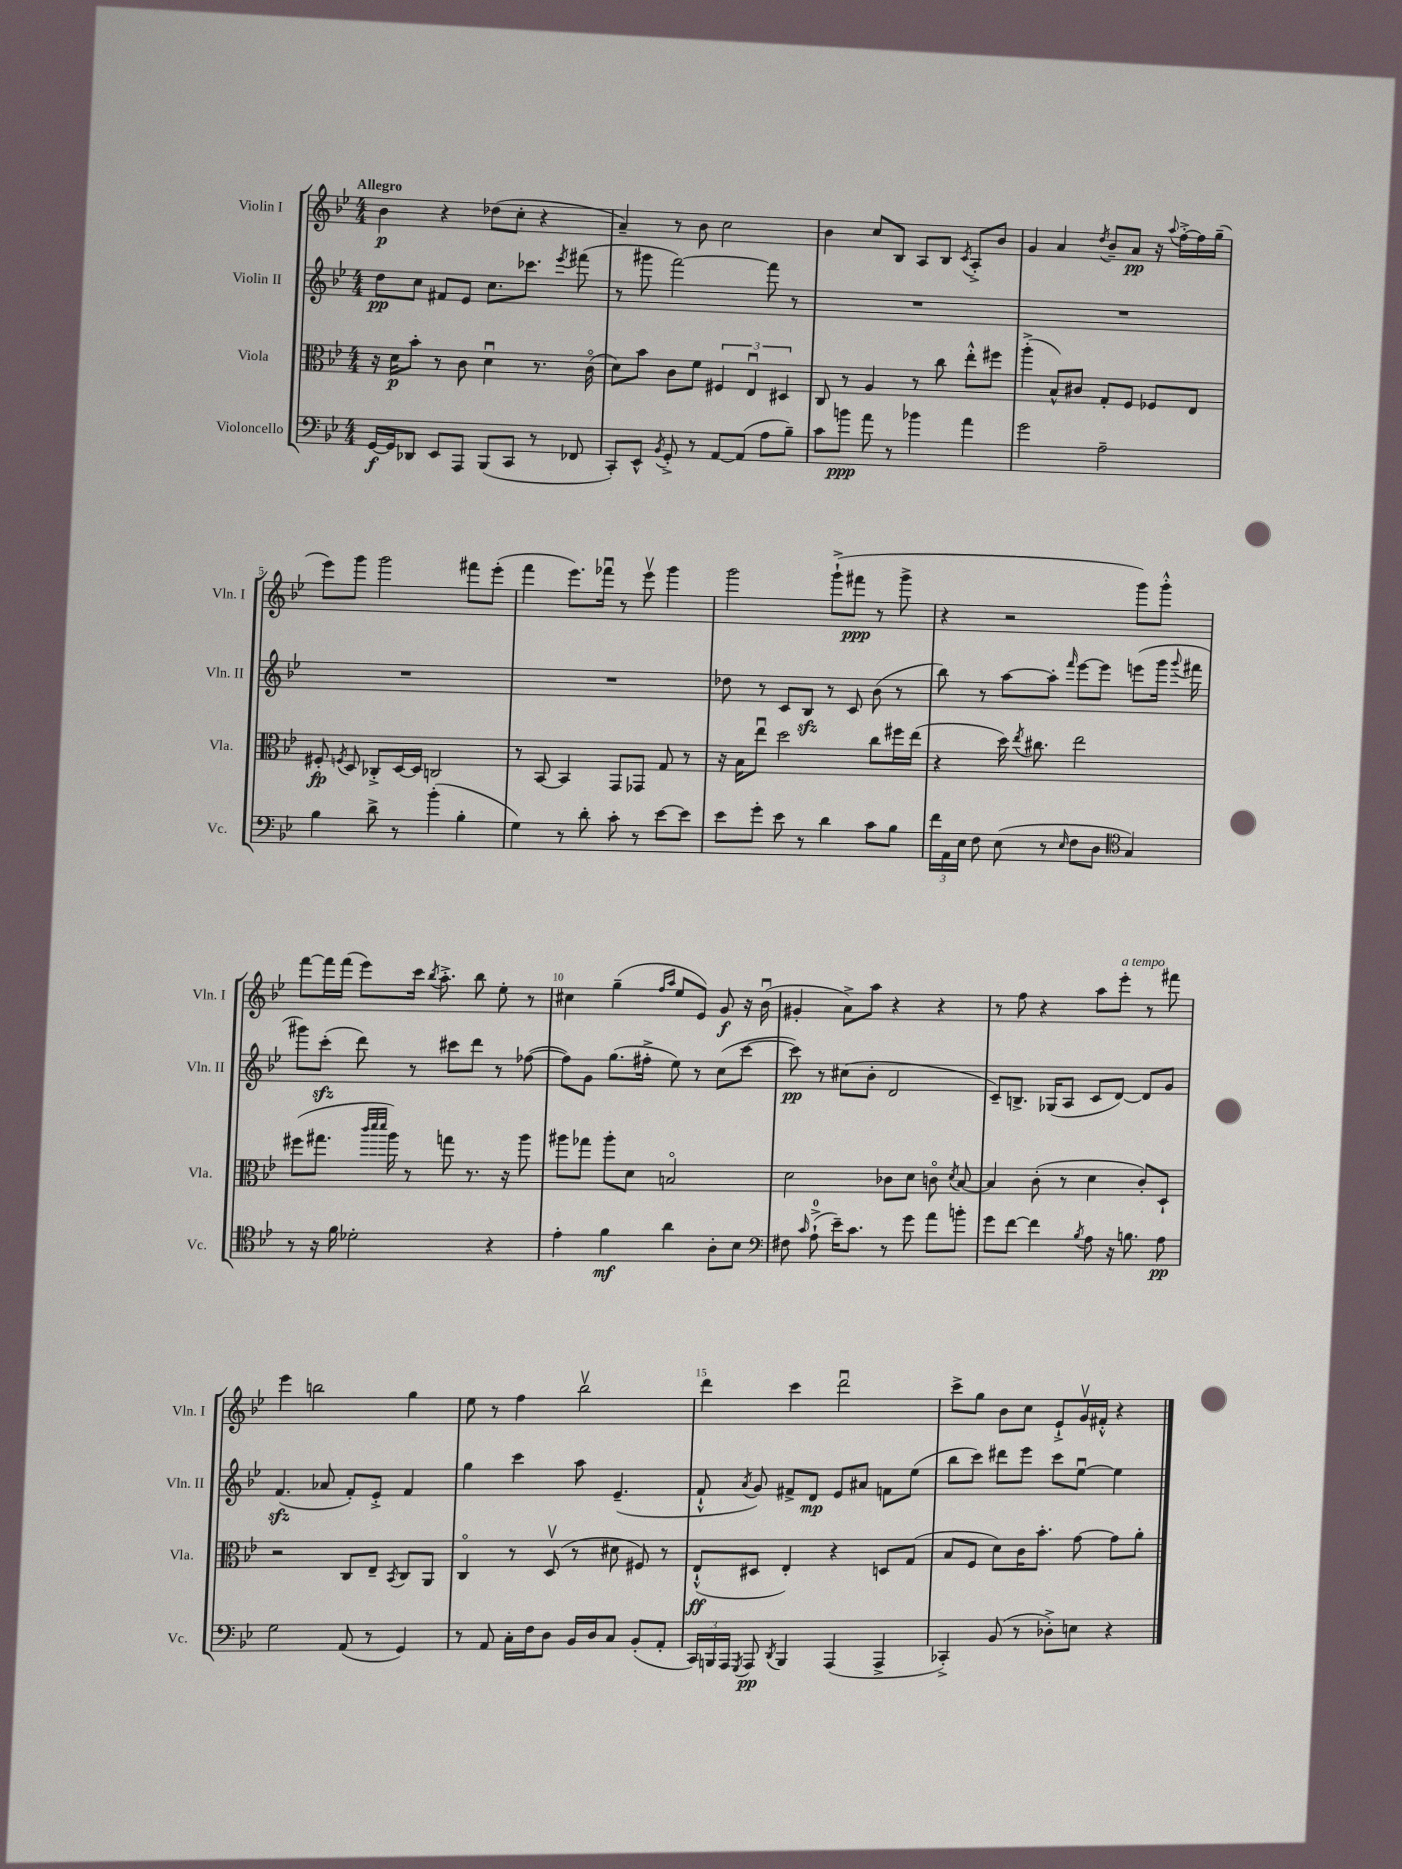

**kern	**dynam	**kern	**dynam	**kern	**dynam	**kern	**dynam
*part4	*part4	*part3	*part3	*part2	*part2	*part1	*part1
*staff4	*staff4	*staff3	*staff3	*staff2	*staff2	*staff1	*staff1
*I"Violoncello	*	*I"Viola	*	*I"Violin II	*	*I"Violin I	*
*I'Vc.	*	*I'Vla.	*	*I'Vln. II	*	*I'Vln. I	*
*clefF4	*	*clefC3	*	*clefG2	*	*clefG2	*
*k[b-e-]	*	*k[b-e-]	*	*k[b-e-]	*	*k[b-e-]	*
*M4/4	*	*M4/4	*	*M4/4	*	*M4/4	*
=1	=1	=1	=1	=1	=1	=1	=1
!	!	!	!	!	!	!LO:TX:a:B:t=Allegro	!
[16GG/LL	f	16r	.	8dd\L	pp	4b-\	p
16GG/J]	.	16d\KL	p	.	.	.	.
8DD-X/J	.	8b-'\J	.	8cc\J	.	.	.
8EE-/L	.	8r	.	8f#X/L	.	4r	.
8AAA/J	.	8c\	.	8e-/J	.	.	.
(8BBB-/L	.	4du\	.	8.cc\L	.	(8dd-X\L	.
8CC/J	.	.	.	.	.	8cc'\J	.
.	.	.	.	8.ccc-X\J	.	.	.
8r	.	8.r	.	.	.	4r	.
.	.	.	.	8qeee-/	.	.	.
8FF-X/	.	.	.	(8fff#X\	.	.	.
.	.	(16c\	.	.	.	.	.
=2	=2	=2	=2	=2	=2	=2	=2
8CC'/L)	.	8d\L)	.	8r	.	4a~/)	.
8EE-^^/J	.	8b-\J	.	8ggg#X\	.	.	.
8qBB-/	.	.	.	.	.	.	.
8GG'^/	.	8c\L	.	[2fff\)	.	8r	.
8r	.	8f\J	.	.	.	8b-\	.
[8AA/L	.	6F#X/	.	.	.	2cc\	.
(8AA/J]	.	.	.	.	.	.	.
.	.	6E-u/	.	.	.	.	.
8A\L	.	.	.	8fff\]	.	.	.
.	.	6D#X/	.	.	.	.	.
8B-~\J)	.	.	.	8r	.	.	.
=3	=3	=3	=3	=3	=3	=3	=3
8c\L	.	8C/	.	1r	.	4b-\	.
8bn\J	ppp	8r	.	.	.	.	.
8a\	.	4A/	.	.	.	8cc/L	.
8r	.	.	.	.	.	8B-/J	.
4b-X\	.	8r	.	.	.	8A/L	.
.	.	8cc\	.	.	.	8B-/J	.
.	.	.	.	.	.	8qc/	.
4a\	.	8ee-'^^\L	.	.	.	8A'^/L	.
.	.	8ff#X\J	.	.	.	8b-/J	.
=4	=4	=4	=4	=4	=4	=4	=4
2g\	.	(4aa'^\	.	1r	.	4g/	.
.	.	8B-^^/L)	.	.	.	4a/	.
.	.	8c#X/J	.	.	.	.	.
.	.	.	.	.	.	8qdd/	.
2A~\	.	8G'/L	.	.	.	8b-~/L	.
.	.	8F/J	.	.	.	8a/J	pp
.	.	8F-X/L	.	.	.	16r	.
.	.	.	.	.	.	8qqaa/	.
.	.	.	.	.	.	[16ff'^\LL	.
.	.	8E-/J	.	.	.	16ff\]	.
.	.	.	.	.	.	(16gg~\JJ	.
!!LO:LB:g=z
=5	=5	=5	=5	=5	=5	=5	=5
4B-\	.	8F#X'/	fp	1r	.	8eee-\L)	.
.	.	8qFn/	.	.	.	.	.
.	.	8D/	.	.	.	8ggg\J	.
8d^\	.	8C-X'^/L	.	.	.	2ggg\	.
8r	.	[16D/L	.	.	.	.	.
.	.	16D/JJ]	.	.	.	.	.
(4b-'\	.	2Cn/	.	.	.	.	.
4B-'\	.	.	.	.	.	8fff#X\L	.
.	.	.	.	.	.	(8eee-'\J	.
=6	=6	=6	=6	=6	=6	=6	=6
4G\)	.	8r	.	1r	.	4fff\	.
.	.	[8BB-/	.	.	.	.	.
8r	.	4BB-/]	.	.	.	8.eee-\L)	.
8d'\	.	.	.	.	.	.	.
.	.	.	.	.	.	16fff-Xu\Jk	.
8c'\	.	8GG/L	.	.	.	8r	.
8r	.	8GG-X/J	.	.	.	8eee-v\	.
[8e-\L	.	8G/	.	.	.	4ggg\	.
8e-\J]	.	8r	.	.	.	.	.
=7	=7	=7	=7	=7	=7	=7	=7
8e-\L	.	16r	.	8dd-X\	.	2ggg\	.
.	.	16B-\KL	.	.	.	.	.
8g'\J	.	8ee-u\J	.	8r	.	.	.
8e-\	.	2dd\	.	8c/L	.	.	.
8r	.	.	.	8B-zz/J	.	.	.
4d\	.	.	.	8r	.	(8ggg`^\L	.
.	.	.	.	8c/	.	8fff#X\J	ppp
8c\L	.	8cc\L	.	(8b-\	.	8r	.
8B-\J	.	16ff#X\L	.	8r	.	8ggg^\	.
.	.	(16ee-\JJ	.	.	.	.	.
=8	=8	=8	=8	=8	=8	=8	=8
24f\LL	.	4r	.	8bb-\)	.	4r	.
24AA\	.	.	.	.	.	.	.
24E-\JJ	.	.	.	.	.	.	.
8F\	.	.	.	8r	.	.	.
(8E-\	.	16dd\)	.	[8aa\L	.	2r	.
.	.	8qee-/	.	.	.	.	.
.	.	8.cc#X\	.	.	.	.	.
8r	.	.	.	8aa'\J]	.	.	.
16qqE-/	.	.	.	16qqfff/	.	.	.
8F\L	.	2ee-\	.	[8eee-\L	.	.	.
8D\J	.	.	.	8eee-\J]	.	.	.
*clefC4	*	*	*	*	*	*	*
4G/)	.	.	.	(8eeen\L	.	8ggg\L)	.
.	.	.	.	16ggg\Jk	.	8ggg'^^\J	.
.	.	.	.	8qqggg/	.	.	.
.	.	.	.	16fff#X\	.	.	.
!!LO:LB:g=z
=9	=9	=9	=9	=9	=9	=9	=9
8r	.	(8ff#X\L	.	8ggg#X\L)	.	[8fff\L	.
16r	.	8.gg#X\J	.	(8ccczz'\J	.	16fff\L]	.
16f\	.	.	.	.	.	(16fff\JJ	.
2d-X'\	.	.	.	8ddd\)	.	8eee-\L)	.
.	.	32qqccc/LLL	.	.	.	.	.
.	.	32qqddd/	.	.	.	.	.
.	.	32qqddd/JJJ	.	.	.	.	.
.	.	16aa\)	.	.	.	.	.
.	.	8r	.	8r	.	16ccc\Jk	.
.	.	.	.	.	.	8qbb-/	.
.	.	.	.	.	.	8.aa'^\	.
.	.	8ggn\	.	8ccc#X\L	.	.	.
.	.	8.r	.	8ddd\J	.	8bb-\	.
4r	.	.	.	8r	.	8ee-'\	.
.	.	16r	.	.	.	.	.
.	.	8aa\	.	([8ff-X\	.	8r	.
=10	=10	=10	=10	=10	=10	=10	=10
4e-'\	.	8aa#X\L	.	8ff-\L])	.	4cc#X\	.
.	.	8gg-X\J	.	8g\J	.	.	.
4f\	mf	8aa#'\L	.	(8.gg\L	.	(4gg~\	.
.	.	8d\J	.	.	.	.	.
.	.	.	.	16ff#X'^\Jk	.	.	.
.	.	.	.	.	.	16qqff/LL	.
.	.	.	.	.	.	16qqaa/JJ	.
4a\	.	2Bn/	.	8ee-\)	.	8ee-/L	.
.	.	.	.	8r	.	8e-/J)	.
8A'\L	.	.	.	(8cc\L	.	8g/	f
8B-\J	.	.	.	[8ccc\J	.	16r	.
.	.	.	.	.	.	(16b-u\	.
=11	=11	=11	=11	=11	=11	=11	=11
*clefF4	*	*	*	*	*	*	*
8F#X\	.	2d\	.	8ccc\])	pp	4g#X'/	.
16qqc/	.	.	.	.	.	.	.
(8A`^\	.	.	.	8r	.	.	.
16e-~\KL)	.	.	.	(8cc#X\L	.	8a^\L)	.
8.c\J	.	.	.	.	.	.	.
.	.	.	.	8b-'\J	.	8aa\J	.
8r	.	8c-X\L	.	2d/	.	4r	.
8g\	.	8d\J	.	.	.	.	.
8a\L	.	8cn\	.	.	.	4r	.
.	.	8qd/	.	.	.	.	.
8bn'\J	.	[8B-/	.	.	.	.	.
=12	=12	=12	=12	=12	=12	=12	=12
8g\L	.	4B-/]	.	8c~/L)	.	8r	.
[8f\J	.	.	.	8.Bn^/J	.	8ff\	.
4f\]	.	(8c'\	.	.	.	4r	.
.	.	.	.	(16G-X/KL	.	.	.
.	.	8r	.	8A/J	.	.	.
8qB-/	.	.	.	.	.	.	.
8A\	.	4d\	.	8c/L	.	8aa\L	.
!	!	!	!	!	!	!LO:TX:a:i:t=a tempo	!
16r	.	.	.	[8d/J)	.	8eee-'\J	.
8.Bn\	.	.	.	.	.	.	.
.	.	8c'/L)	.	8d/L]	.	8r	.
8A\	pp	8D`/J	.	8g/J	.	8fff#X\	.
!!LO:LB:g=z
=13	=13	=13	=13	=13	=13	=13	=13
2G\	.	2r	.	(4.fzz/	.	4eee-\	.
.	.	.	.	.	.	2bbn\	.
.	.	.	.	8a-X/	.	.	.
(8AA/	.	8C/L	.	8f'/L)	.	.	.
8r	.	8E-~/J	.	8e-'^/J	.	.	.
.	.	8qBB-/	.	.	.	.	.
4GG/)	.	8C/L	.	4f/	.	4gg\	.
.	.	8AA/J	.	.	.	.	.
=14	=14	=14	=14	=14	=14	=14	=14
8r	.	4C/	.	4gg\	.	8ee-\	.
8AA/	.	.	.	.	.	8r	.
16C'\LL	.	8r	.	4ccc\	.	4ff\	.
16F\J	.	.	.	.	.	.	.
8D\J	.	(8Dv/	.	.	.	.	.
16BB-/LL	.	8r	.	8aa\	.	2bb-v\	.
16D/J	.	.	.	.	.	.	.
8C/J	.	8d#X\	.	(4.e-~/	.	.	.
(8BB-'/L	.	8F#X/)	.	.	.	.	.
8AA'/J	.	8r	.	.	.	.	.
=15	=15	=15	=15	=15	=15	=15	=15
24CC/LL)	.	(8E-`^^/L	ff	8f`^^/	.	4ddd\	.
24BBBn/	.	.	.	.	.	.	.
24AAA/JJ	.	.	.	.	.	.	.
8qGGG/	.	.	.	8qa/	.	.	.
8AAA/	pp	8D#X/J	.	8g/)	.	.	.
8qDD/	.	.	.	.	.	.	.
4BBB/	.	4E-'/)	.	8f#X^/L	.	4ccc\	.
.	.	.	.	8d/J	mp	.	.
(4AAA/	.	4r	.	8e-/L	.	2dddu\	.
.	.	.	.	8a#X/J	.	.	.
4AAA^/	.	8Dn/L	.	8fn\L	.	.	.
.	.	(8G/J	.	(8ee-\J	.	.	.
=16	=16	=16	=16	=16	=16	=16	=16
4CC-X'^/)	.	8B-/L	.	8bb-\L	.	8ccc^\L	.
.	.	8F/J	.	8ccc\J)	.	8gg\J	.
(8BB-/	.	8d\L)	.	8ddd#X\L	.	8b-\L	.
8r	.	16c\K	.	8eee-\J	.	8cc\J	.
.	.	8.b-'\J	.	.	.	.	.
8D-X'^\L)	.	.	.	8ccc\L	.	8e-`^/L	.
8En\J	.	[8g\	.	[8ee-u\J	.	16gv/L	.
.	.	.	.	.	.	16f#X'^^/JJ	.
4r	.	8g\L]	.	4ee-\]	.	4r	.
.	.	8a'\J	.	.	.	.	.
==	==	==	==	==	==	==	==
*-	*-	*-	*-	*-	*-	*-	*-
